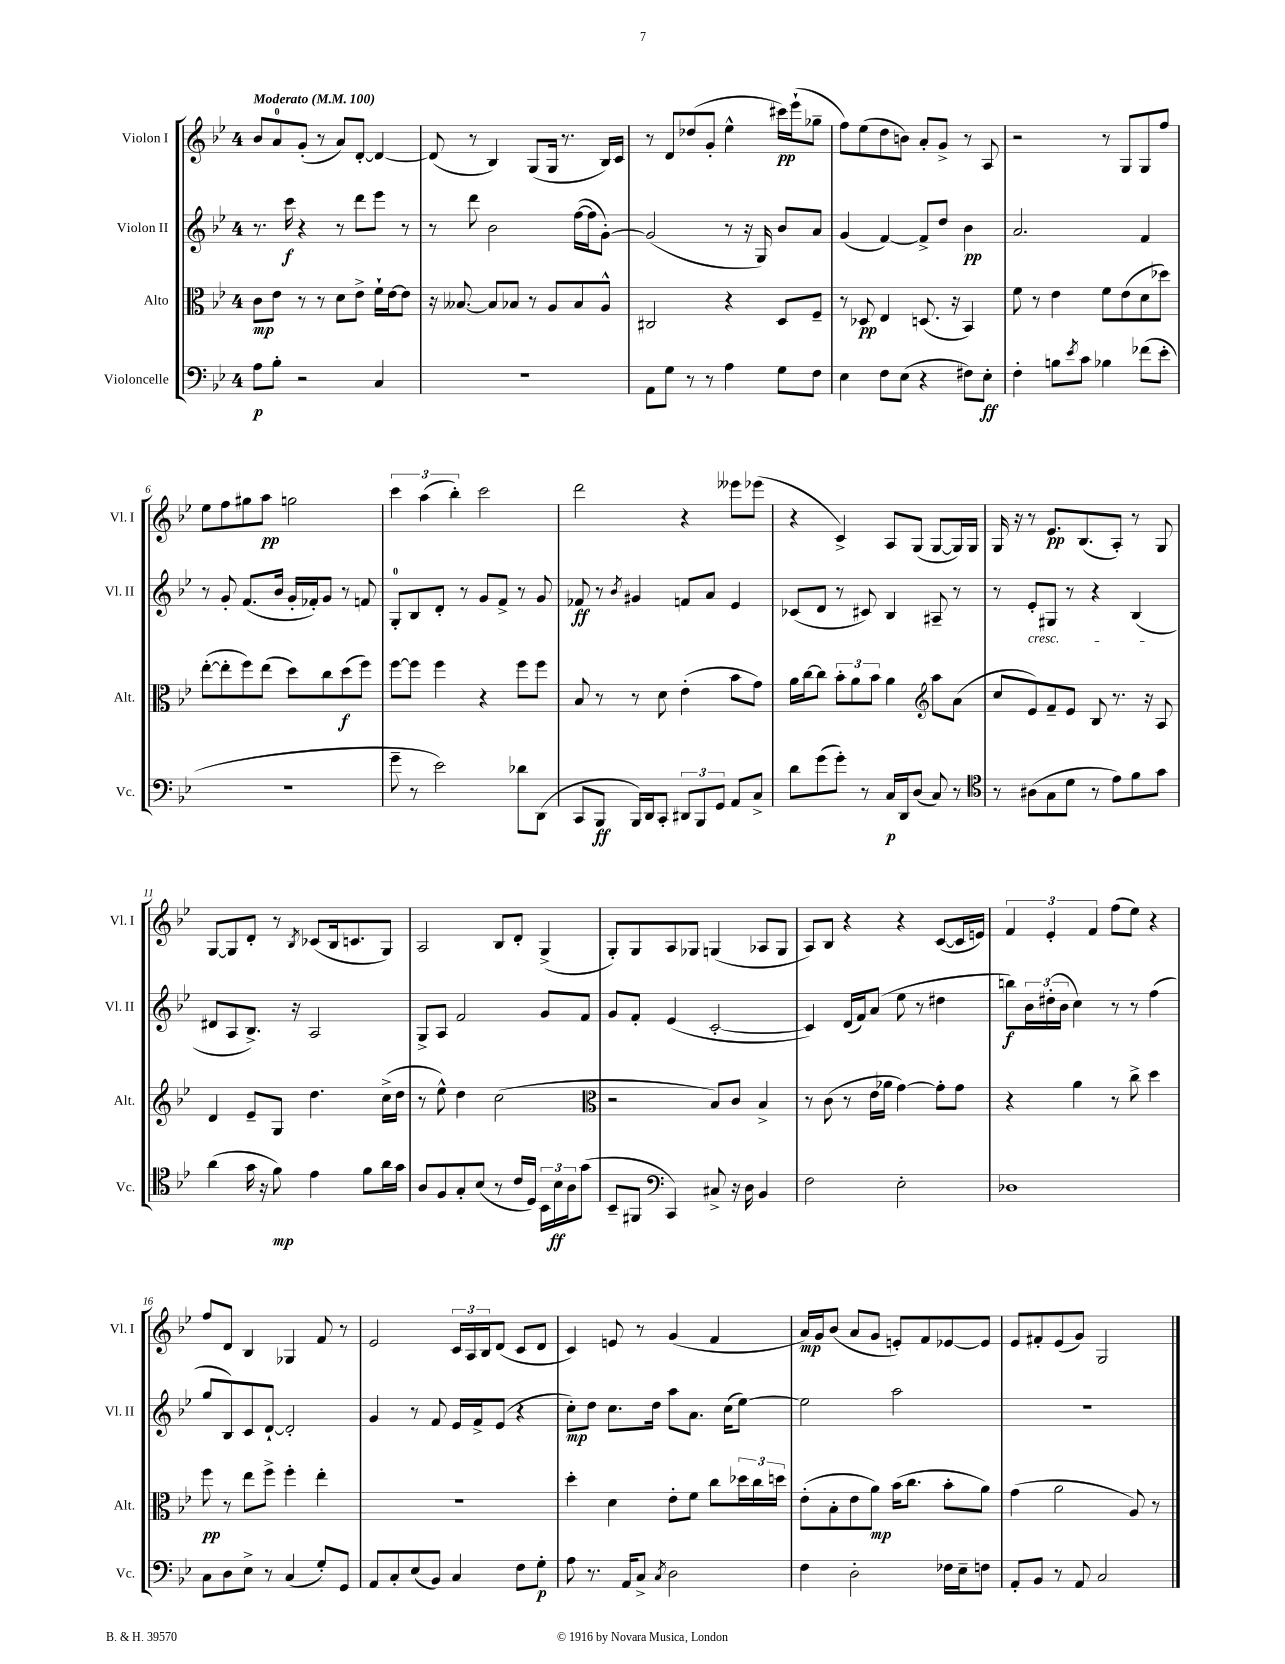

**kern	**kern	**kern	**kern
*staff4	*staff3	*staff2	*staff1
*clefF4	*clefC3	*clefG2	*clefG2
*k[b-e-]	*k[b-e-]	*k[b-e-]	*k[b-e-]
*M4/4	*M4/4	*M4/4	*M4/4
*MM100	*MM100	*MM100	*MM100
8A	8c	8.r	8b-
8B-'	8e-	.	8a
.	.	16ccc	.
2r	8r	4r	(8g'
.	8r	.	8r
.	8d	8r	8a)
.	8e-^	8ddd	[8d'
4C	16f`	8eee-	4d_
.	[16e-	.	.
.	8e-]	8r	.
=	=	=	=
1r	16r	8r	(8d]
.	[8.B--	.	.
.	.	8ddd	8r
.	8B--]	2b-	4B-)
.	8B-	.	.
.	8r	.	(8G
.	8A	.	16G
.	.	.	8.r
.	8B-	([16ff	.
.	.	16ff]	.
.	8A^^	[8g')	16B-)
.	.	.	16c
=	=	=	=
8AA	2C#	(2g]	8r
8G	.	.	8d
8r	.	.	(8dd-
8r	.	.	8g'
4A	4r	8r	4ee-^^
.	.	16r	.
.	.	16G)	.
8G	8D	8b-	16ccc#)
.	.	.	(16eee-`
8F	8F~	8a	8gg-~
=	=	=	=
4E-	8r	(4g	8ff)
.	8D-	.	(8ee-
8F	4E-	[4f)	8dd
(8E-	.	.	8b)
4r	(8.D	8f^]	8a'
.	.	8dd	8g^
.	16r	.	.
8F#)	4BB-)	4b-	8r
8E-'	.	.	8A
=	=	=	=
4F'	8f	2.a	2r
.	8r	.	.
8B	4e-	.	.
8qe-	.	.	.
8c	.	.	.
4B-	8f	.	8r
.	(8e-	.	8G
(8f-	8d	4f	8G
8e-'	8dd-)	.	8ff
=	=	=	=
1r	([8ee-'	8r	8ee-
.	8ee-']	8g'	8ff
.	8ff)	(8.f	8gg#
.	(8ee-	.	8aa
.	.	16b-	.
.	8dd)	16g'	2gg
.	.	16f-')	.
.	8cc	8g	.
.	(8dd	8r	.
.	8ff)	8f	.
=	=	=	=
8g~	[8ff	8G'	6ccc
8r	8ff]	8B-	.
.	.	.	(6aa
2e-)	4ff	8d'	.
.	.	.	6bb-')
.	.	8r	.
.	4r	8g	2ccc
.	.	8f^	.
8d-	8ff	8r	.
(8DD	8ff	8g	.
=	=	=	=
8CC	8B-	8f-	2ddd
8BBB-	8r	8r	.
.	.	8qb-	.
16BBB-)	8r	4g#	.
16DD	.	.	.
8CC'	8d	.	.
12DD#	(4e-'	8f	4r
12BBB-	.	.	.
.	.	8a	.
12GG	.	.	.
8AA	8b-	4e-	8eee--
8C^	8g)	.	(8eee-
=	=	=	=
8d	16a	(8c-	4r
.	[16cc	.	.
(8g	8cc]	8d	.
8g')	12b-'	8r	4c^)
.	12a	.	.
8r	.	8c#)	.
.	12b-	.	.
16C	4a	4B-	8A
16DD	.	.	.
(8D	.	.	(8G
*	*clefG2	*	*
8C)	8aa	8A#~	[8G
8r	(8a	8r	16G])
.	.	.	16G
=	=	=	=
*clefC4	*	*	*
8r	8cc	8r	16G
.	.	.	16r
(8A#	8e-)	8e-'	8r
8G	8f~	8G#	8.e-
8d	8e-	8r	.
.	.	.	(8.B-
8r	8B-	4r	.
8e-)	8.r	.	8A')
8f	.	(4B-	8r
.	16r	.	.
8g	8A	.	8G
=	=	=	=
(4a	4d	8d#	[8G
.	.	8A	8G]
16g	8e-~	8.B-^)	8d'
16r	.	.	.
8f)	8G	.	8r
.	.	16r	.
.	.	.	8qB-
4e-	4.dd	2A	(8c-
.	.	.	16B-
.	.	.	8.c
8f	.	.	.
16a	(16cc^	.	8G)
16g	16dd	.	.
=	=	=	=
8A	8r	8G^	2A
8F	8ee-^^)	8A	.
8G'	4dd	2f	.
(8B-	.	.	.
8r	(2cc	.	8B-
16c	.	.	8d'
16D)	.	.	.
24BB-	.	8g	(4G^
24B-	.	.	.
24A	.	.	.
(8g	.	8f	.
=	=	=	=
*	*clefC3	*	*
8BB-~	2r	8g	8G')
8FF#	.	8f'	8G
*clefF4	*	*	*
4CC)	.	(4e-	8A
.	.	.	8G-
8C#^	8B-)	[2c'	(4G
16r	8c	.	.
16D	.	.	.
4BB-	4B-^	.	8A-
.	.	.	8G
=	=	=	=
2F	8r	4c])	8A)
.	(8c	.	8B-
.	8r	(16d	4r
.	.	16f)	.
.	16e-	(8a	.
.	16a-	.	.
2E-'	[4g)	8ee-	4r
.	.	8r	.
.	8g']	4dd#	([8c
.	8g	.	16c]
.	.	.	16e)
=	=	=	=
1D-	4r	8bb)	6f
.	.	24b-	.
.	.	(24dd#'	6e-'
.	.	24b-	.
.	4a	4cc)	.
.	.	.	6f
.	8r	8r	(8ff
.	8cc^	8r	8ee-)
.	4dd	(4ff	4r
=	=	=	=
8C	8ff	8gg	8ff
8D	8r	8B-)	8d
8E-^	8ee-	8c	4B-
8r	8ff^	[8d`	.
(4C	4ff'	2d']	4G-
8G')	4ee-'	.	8f
8GG	.	.	8r
=	=	=	=
8AA	1r	4g	2e-
8C'	.	.	.
(8E-	.	8r	.
8BB-)	.	8f	.
4C	.	16e-	24c
.	.	.	24A
.	.	16f^	.
.	.	.	24B-
.	.	(8e-	(8d
8F	.	4r	8c
8G'	.	.	8d
=	=	=	=
8A	4dd'	8cc')	4c)
8.r	.	8dd	.
.	4d	8.cc	8e
16AA	.	.	.
8C^	.	.	8r
.	.	16dd	.
8qC	.	.	.
2D	8e-'	8aa	(4g
.	8f	8.a	.
.	8cc	.	4f
.	.	(16cc	.
.	24dd-	[8ee-)	.
.	24cc	.	.
.	24dd	.	.
=	=	=	=
4F	(8e-'	2ee-]	16a)
.	.	.	16g
.	8B-'	.	(8b-
2D'	8e-	.	8a
.	8a)	.	8g
.	(16b-	2aa	8e')
.	8.cc	.	.
.	.	.	8f
16F-	8b-'	.	[8e-
16E-~	.	.	.
8F	8a)	.	8e-]
=	=	=	=
8AA'	(4g	1r	8e-
8BB-	.	.	8f#'
8r	2a	.	(8e-
8AA	.	.	8g)
2C	.	.	2G
.	8A)	.	.
.	8r	.	.
==	==	==	==
*-	*-	*-	*-
